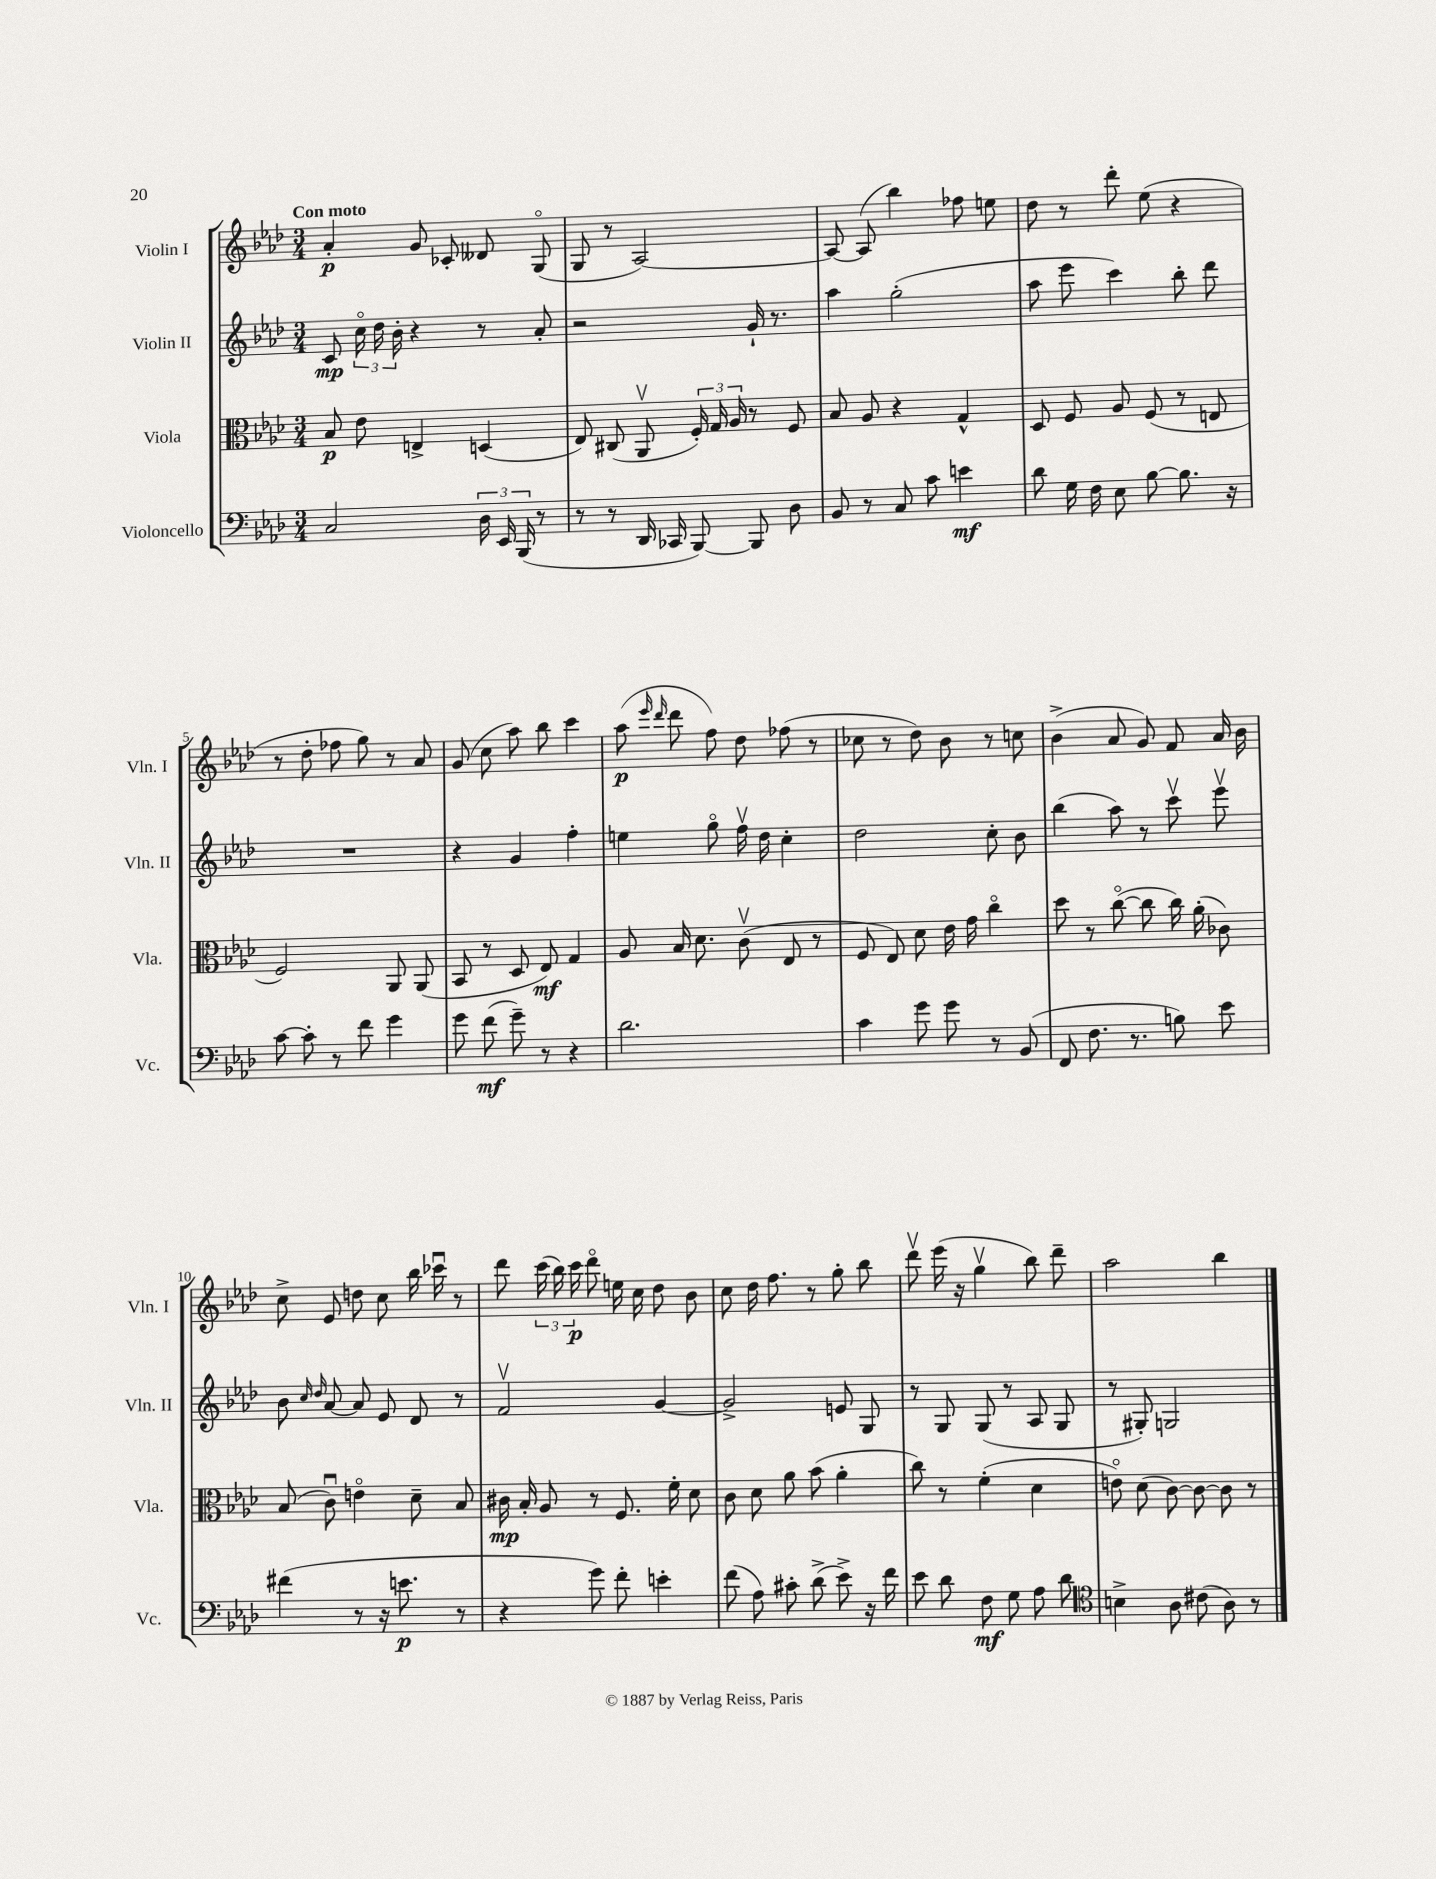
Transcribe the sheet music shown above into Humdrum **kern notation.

**kern	**kern	**kern	**kern
*staff4	*staff3	*staff2	*staff1
*clefF4	*clefC3	*clefG2	*clefG2
*k[b-e-a-d-]	*k[b-e-a-d-]	*k[b-e-a-d-]	*k[b-e-a-d-]
*M3/4	*M3/4	*M3/4	*M3/4
2C	8B-	8c	4a-'
.	8e-	24cco	.
.	.	24dd-	.
.	.	24b-'	.
.	4E^	4r	8g
.	.	.	8c-'
24D-	(4D	8r	8d--
24EE-	.	.	.
(24BBB-	.	.	.
8r	.	8a-'	(8Go
=	=	=	=
8r	8E-)	2r	8G
8r	(8C#	.	8r
16DD-	8AA-v	.	[2A-)
16CC-	.	.	.
[8BBB-)	24F')	.	.
.	24G	.	.
.	24A-	.	.
8BBB-]	8r	16g`	.
.	.	8.r	.
8D-	8F	.	.
=	=	=	=
8BB-	8B-	4aa-	8A-_
8r	8A-	.	(8A-]
8C	4r	(2gg'	4bb-)
8c	.	.	.
4e	4G^^	.	8ff-
.	.	.	8ee
=	=	=	=
8d-	8D-	8aa-	8dd-
16G	8F	8eee-	8r
16F	.	.	.
8E-	8A-	4ccc)	8ddd-'
[8B-	(8F	.	(8ee-
8.B-]	8r	8bb-'	4r
.	8E	8ddd-	.
16r	.	.	.
=	=	=	=
[8c	2F)	2.r	8r
8c']	.	.	8dd-'
8r	.	.	8ff-
8f	.	.	8gg)
4g	8AA-	.	8r
.	(8AA-	.	8a-
=	=	=	=
8g	8BB-	4r	(8g
(8f	8r	.	8cc
8g~)	8D-	4g	8aa-)
8r	8E-)	.	8bb-
4r	4G	4ff'	4ccc
=	=	=	=
2.d-	8A-	4ee	(8aa-
.	.	.	16qqeee-
.	.	.	16qqddd-
.	16B-	.	8ddd-
.	8.d-	.	.
.	.	8ggo	8ff)
.	(8cv	16ffv	8dd-
.	.	16dd-	.
.	8E-	4cc'	(8ff-
.	8r	.	8r
=	=	=	=
4c	8F	2dd-	8cc-
.	8E-)	.	8r
8g	8d-	.	8dd-)
8g	16e-	.	8b-
.	16g	.	.
8r	4cco	8cc'	8r
(8BB-	.	8b-	8cc
=	=	=	=
8FF	8dd-	(4bb-	(4b-^
8.F	8r	.	.
.	([8cco	8aa-)	8a-
8.r	.	.	.
.	8cc]	8r	8g)
8B)	16cc)	8cccv	8f
.	(16a-'	.	.
8e-	8c-)	8eee-v	16a-
.	.	.	16b-
=	=	=	=
(4f#	(8B-	8b-	8cc^
.	.	16qqcc	.
.	.	16qqdd-	.
.	8cu)	[8a-	8e-
8r	4eo	8a-]	8dd
16r	.	8e-	8cc
8.e	.	.	.
.	8d-~	8d-	16bb-
.	.	.	16ccc-u
8r	8B-	8r	8r
=	=	=	=
4r	16c#	2fv	8ddd-
.	16B-'	.	.
.	8A-	.	(24ccc
.	.	.	24bb-)
.	.	.	24ccc
8g)	8r	.	8ddd-o
8f'	8.F	.	16ee
.	.	.	16cc
4e'	.	[4g	8dd-
.	16f'	.	.
.	8d-	.	8b-
=	=	=	=
(8f	8c	2g^]	8cc
8A-)	8d-	.	16dd-
.	.	.	8.ff
8c#'	8a-	.	.
(8d-^	(8b-	.	8r
8e-^)	4a-'	8e	8gg'
16r	.	8G	8bb-
16f	.	.	.
=	=	=	=
8e-	8cc)	8r	8ddd-v
8d-	8r	8G	(16eee-
.	.	.	16r
8F	(4f'	(8G	4ggv
8G	.	8r	.
8A-	4d-	8A-	8bb-)
8d-	.	8G	8ddd-~
=	=	=	=
*clefC4	*	*	*
4B^	8eo)	8r	2aa-
.	(8d-	8G#')	.
8A-	[8c)	2G	.
(8c#	8c_	.	.
8A-)	8c]	.	4bb-
8r	8r	.	.
==	==	==	==
*-	*-	*-	*-
